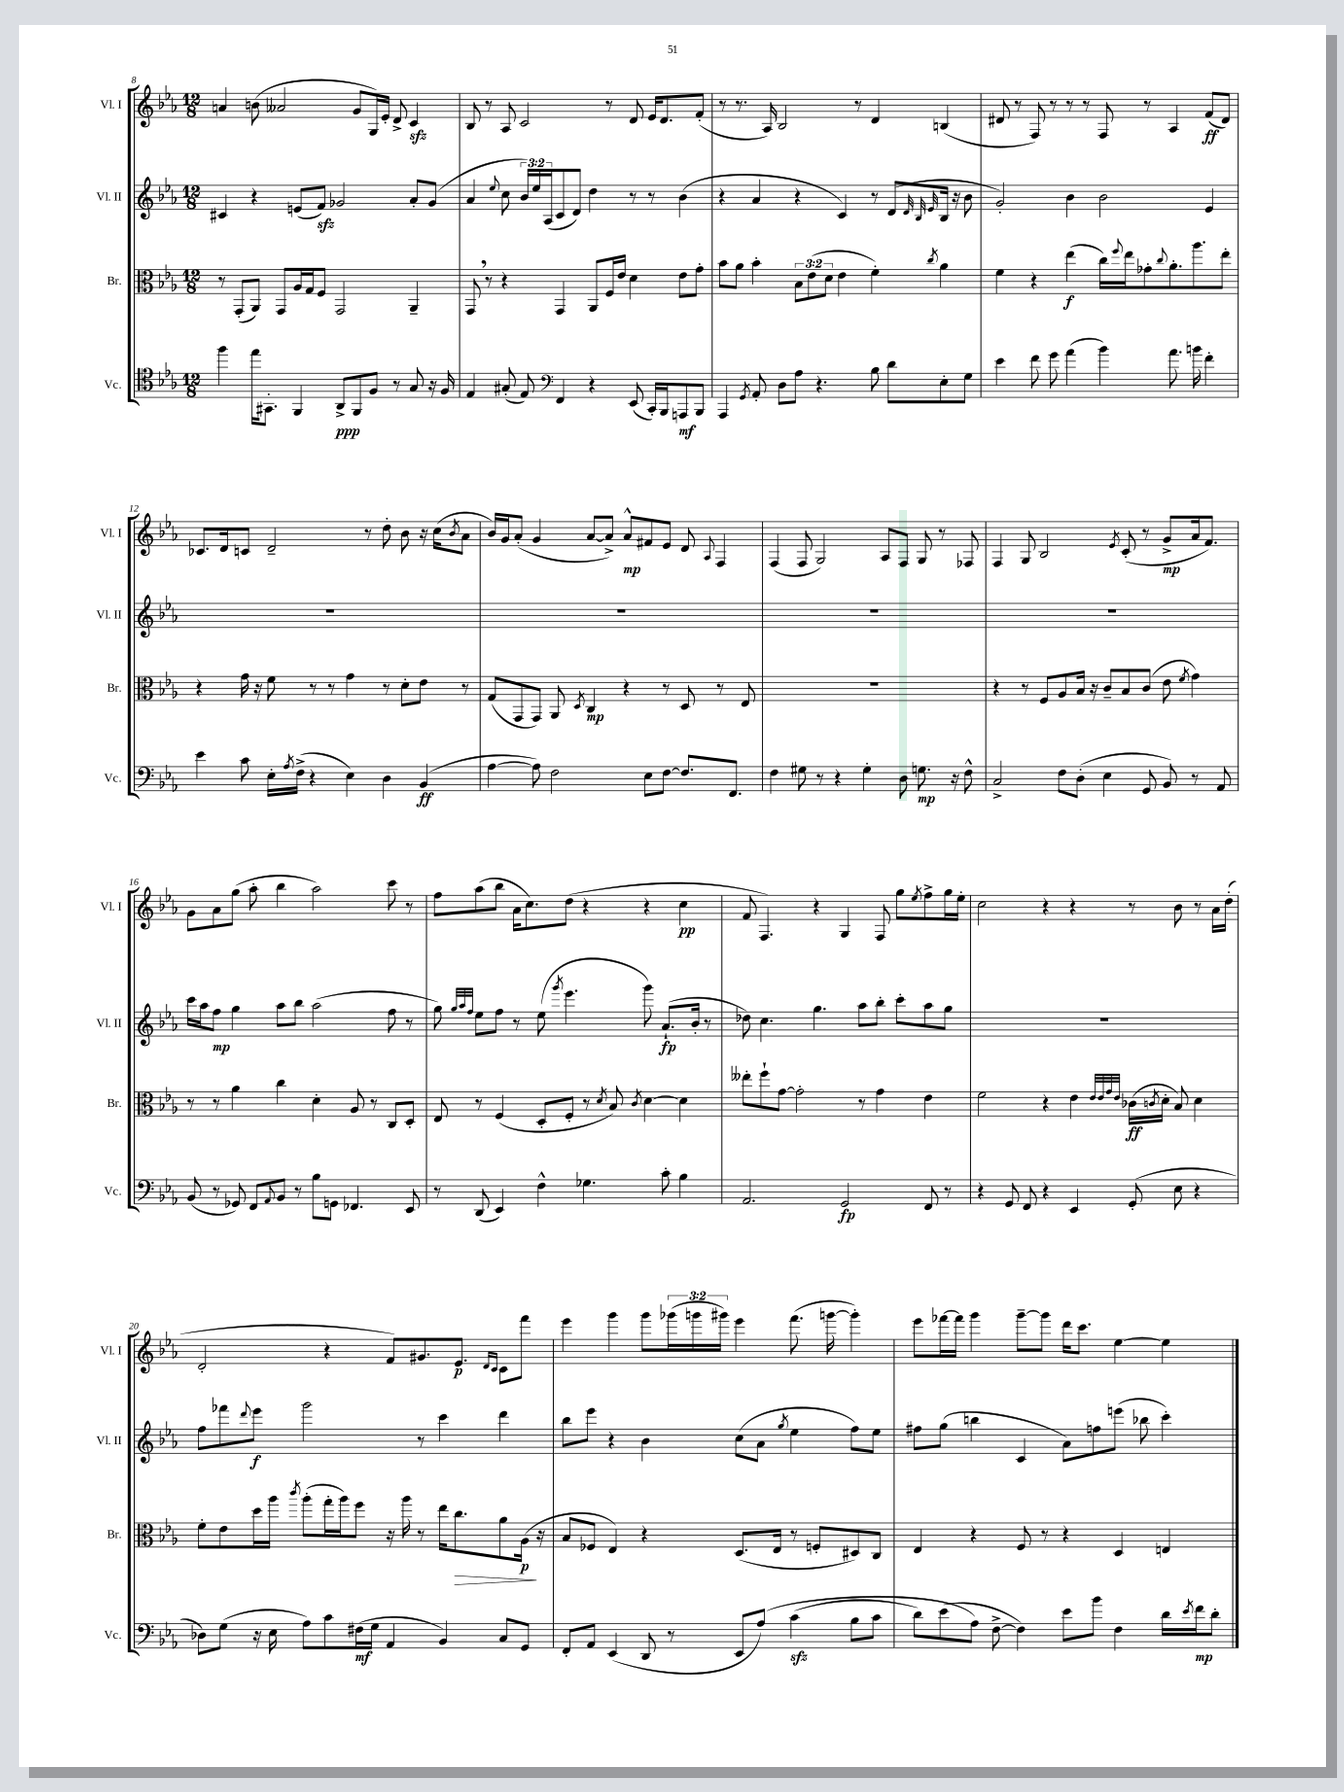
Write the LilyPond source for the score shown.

<<
\new StaffGroup <<
\new Staff = "s0" \with { instrumentName = "Vl. I" shortInstrumentName = "Vl. I" } {
    \clef treble \key ees \major \numericTimeSignature \time 12/8 \override Staff.TupletNumber.text = #tuplet-number::calc-fraction-text
    a'4 b'8( aeses'2 g'8 g16) ees'16-. d'8-> c'4\sfz |
    bes8 r8 aes8 c'2 r8 d'8 ees'16 d'8. f'8-.( |
    r8 r8. aes16) bes2 r8 d'4 b4( |
    dis'8 r8 f8) r8 r8 r8 f8 r8 aes4 f'8\ff( dis'8) |
    ces'8. d'16 c'8 d'2-- r8 d''8-. bes'8 r16 c''16( \acciaccatura { bes'8 } aes'8 |
    bes'16) g'16 aes'8-.( g'4 aes'8~ aes'8->) aes'8-^\mp fis'8 ees'8 d'8 \appoggiatura { aes8 } f4 |
    f4( f8 g2) aes8 f8 g8 r8 fes8 |
    f4 g8 bes2 \acciaccatura { ees'8 } c'8-.( r8 g'8->\mp aes'16 f'8.) |
    g'8 aes'8 g''8( aes''8-. bes''4 aes''2) c'''8 r8 |
    f''8 aes''8( bes''8 aes'16 c''8.) d''8( r4 r4 c''4\pp |
    f'8 f4.) r4 g4 f8 g''8 \acciaccatura { ees''8 } f''8-> g''16 ees''16-. |
    c''2 r4 r4 r8 bes'8 r8 aes'16 d''16-.( |
    d'2-. r4 f'8) gis'8. ees'8.\p \grace { d'16 c'16 } c'8 f'''8 |
    ees'''4 g'''4 g'''8 \tuplet 3/2 { ges'''16( g'''16 gis'''16) } ees'''4 f'''8.( g'''16~ g'''4-.) |
    ees'''8 fes'''16~ fes'''16 g'''4 g'''8~-- g'''8 d'''16 c'''8. ees''4~ ees''4 \bar "|." |
}
\new Staff = "s1" \with { instrumentName = "Vl. II" shortInstrumentName = "Vl. II" } {
    \clef treble \key ees \major \numericTimeSignature \time 12/8 \override Staff.TupletNumber.text = #tuplet-number::calc-fraction-text
    cis'4 r4 e'8( f'8\sfz) ges'2 aes'8-. ges'8( |
    aes'4 \appoggiatura { ees''8 } c''8 \tuplet 3/2 { bes'16) ees''16 aes16( } c'8 d'8) d''4 r8 r8 bes'4( |
    r4 aes'4 r4 c'4) r8 d'8( \grace { d'32 bes32 ees'32 } bes16 r16 bes'8 |
    g'2-.) bes'4 bes'2 ees'4 |
    R1. |
    R1. |
    R1. |
    R1. |
    c'''16 aes''16 f''8\mp g''4 aes''8 bes''8 aes''2( f''8 r8 |
    g''8) \grace { g''32 aes''32 f''32 } ees''8 f''8 r8 ees''8( \acciaccatura { g'''8 } ees'''4. g'''8) aes'8.-!\fp( bes'16-. r8 |
    des''8) c''4. g''4. aes''8 bes''8-. c'''8-. aes''8 g''8 |
    R1. |
    f''8 fes'''8 \appoggiatura { d'''8 } ees'''8\f g'''2 r8 c'''4 d'''4 |
    bes''8 ees'''8 r4 bes'4 c''8( aes'8 \acciaccatura { g''8 } ees''4 f''8) ees''8 |
    fis''8 g''8( b''4 c'4 aes'8) f''8 e'''8( bes''8 c'''4-.) \bar "|." |
}
\new Staff = "s2" \with { instrumentName = "Br." shortInstrumentName = "Br." } {
    \clef alto \key ees \major \numericTimeSignature \time 12/8 \override Staff.TupletNumber.text = #tuplet-number::calc-fraction-text
    r8 g,8-.( aes,8) g,8 aes16 g16 f8 g,2 aes,4-- |
    g,8 \breathe r8 r4 g,4 aes,8 f16 ees'16 d'4 ees'8 g'8-. |
    bes'8 aes'8 bes'4-. \tuplet 3/2 { bes8 ees'8( d'8 } ees'4 f'4-.) \acciaccatura { c''8 } aes'4 |
    f'4 r4 ees''4\f( c''16) \appoggiatura { f''8 } ees''16 ges'8-. \appoggiatura { c''8 } aes'8.-. aes''8. ees''8-. |
    r4 g'16 r16 f'8 r8 r8 g'4 r8 d'8-. ees'8 r8 |
    g8( g,8 g,8) aes,8 \acciaccatura { d8 } c4\mp r4 r8 d8 r8 ees8 |
    R1. |
    r4 r8 f8 aes8 bes16 r16 c'8-- bes8 c'8( ees'8 \acciaccatura { f'8 } g'4) |
    r8 r8 aes'4 c''4 d'4-. aes8 r8 c8 d8-. |
    ees8 r8 f4( d8-. f8-. r8 \acciaccatura { d'8 } bes8) \acciaccatura { c'8 } d'4~ d'4 |
    eeses''8-. f''8-! g'8~ g'2-. r8 g'4 ees'4 |
    f'2 r4 ees'4 \grace { ees'32 ees'32 g'32 ees'32 } ces'16\ff( \acciaccatura { c'8 } d'16-. bes8) d'4 |
    f'8-. ees'8 d''16 aes''16 \acciaccatura { c'''8 } aes''8-.( g''16-. aes''16) f''8 r16 aes''16 r8 ees''16 c''8.\> aes'8 aes16\p\!( r16 |
    bes8 fes8 ees4) r4 d8.( ees16 r8 f8-. dis8) c8 |
    ees4 r4 f8 r8 r4 d4 e4 \bar "|." |
}
\new Staff = "s3" \with { instrumentName = "Vc." shortInstrumentName = "Vc." } {
    \clef tenor \key ees \major \numericTimeSignature \time 12/8
    f''4 ees''16 gis,8.-. f,4 aes,8->\ppp f,8 f8 r8 g8 r16 f16 |
    ees4 gis8-.( ees8) \clef bass f,4 r4 ees,8( c,16-.) bes,,16 a,,8\mf bes,,8 |
    aes,,4 \acciaccatura { g,8 } aes,8-. d8 aes8 r4. bes8 d'8 ees8-. g8 |
    ees'4 f'8 g'8 aes'4( bes'4) aes'8. b'16 f'4-. |
    ees'4 c'8 ees16-. \acciaccatura { aes8 } f16->( r4 ees4) d4 bes,4\ff( |
    aes4~ aes8) f2 ees8 f8~ f8. f,8. |
    f4 gis8 r8 r4 gis4-. d8 g8.\mp r16 f8-^ |
    c2-> f8 d8-.( ees4 g,8 bes,8) r8 aes,8 |
    bes,8( r8 ges,8) f,8 \appoggiatura { aes,8 } bes,8 r8 bes8 g,8 fes,4. ees,8 |
    r8 d,8( ees,4) f4-^ ges4. c'8-. bes4 |
    aes,2. g,2\fp f,8 r8 |
    r4 g,8 f,8 r4 ees,4 g,8-.( ees8 r4 |
    des8) g8( r16 ees16 aes8) c'8 fis16\mf( g16 aes,4 bes,4) c8 g,8 |
    f,8-. aes,8 ees,4( d,8 r8 ees,8 aes8)\( c'4\sfz( bes8 c'8 |
    d'8) ees'8( aes8\) f8~-> f4) ees'8 bes'8 f4 d'16 \acciaccatura { ees'8 } f'16\mp d'8-. \bar "|." |
}
>>
>>
\layout { \context { \Score currentBarNumber = #8 } }
